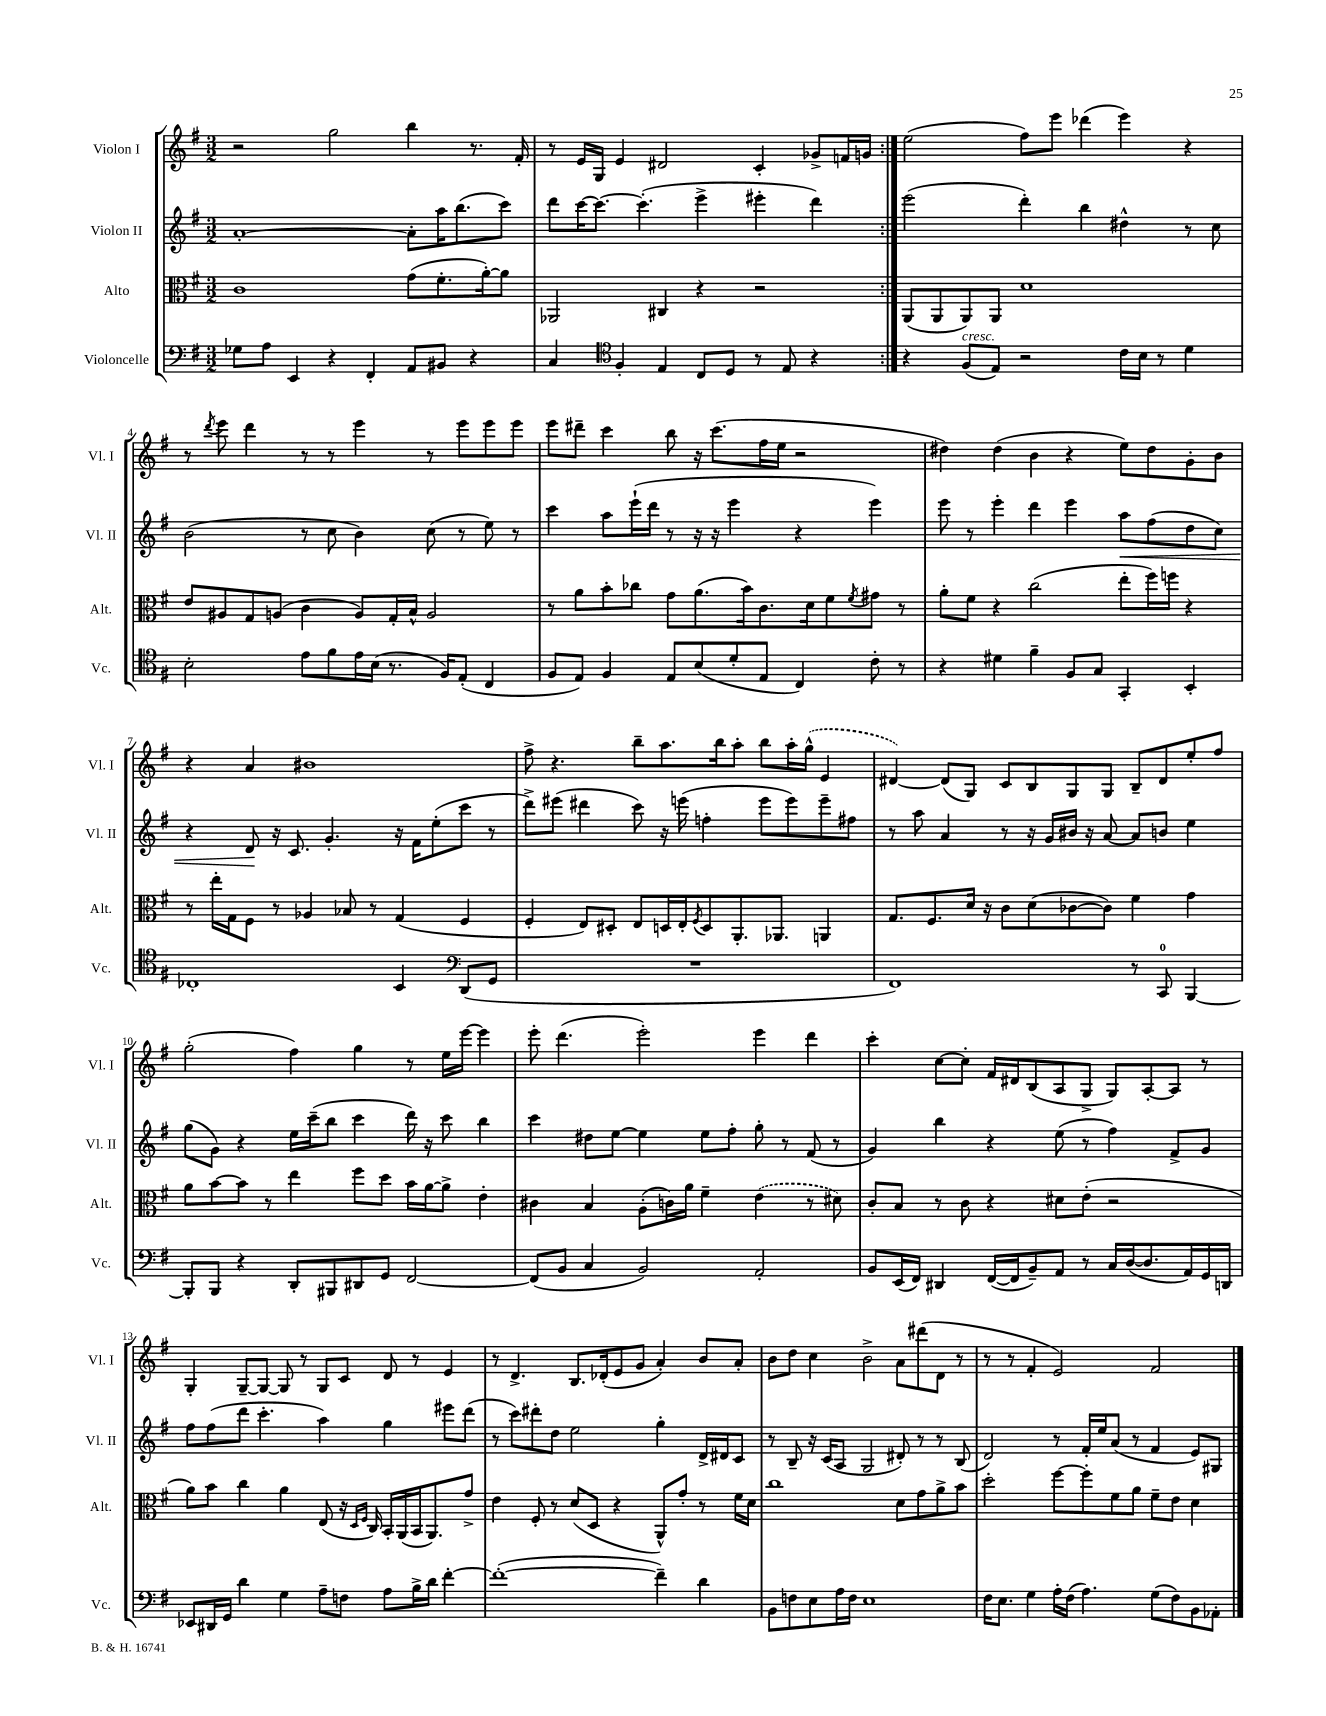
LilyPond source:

<<
\new StaffGroup <<
\new Staff = "s0" \with { instrumentName = "Violon I" shortInstrumentName = "Vl. I" } {
    \clef treble \key g \major \numericTimeSignature \time 3/2
    \repeat volta 2 { r2 g''2 b''4 r8. fis'16-. |
    r8 e'16 g16 e'4 dis'2 c'4-. ges'8-> f'16 g'16 | }
    e''2( fis''8) e'''8 des'''4( e'''4) r4 |
    r8 \acciaccatura { d'''8 } e'''8 d'''4 r8 r8 e'''4 r8 e'''8 e'''8 e'''8 |
    e'''8 dis'''8-- c'''4 b''8 r16 c'''8.( fis''16 e''16 r2 |
    dis''4) dis''4( b'4 r4 e''8) dis''8 g'8-. b'8 |
    r4 a'4 bis'1 |
    fis''8-> r4. b''8-- a''8. b''16 a''8-. b''8 a''16-. \once \slurDashed g''16-^( e'4 |
    dis'4~) dis'8( g8) c'8 b8 g8 g8 b8-- dis'8 e''8-. fis''8 |
    g''2-.( fis''4) g''4 r8 e''16 e'''16~ e'''4 |
    e'''8-. d'''4.( e'''2-.) e'''4 d'''4 |
    c'''4-. c''8~ c''8-. fis'16 dis'16 b8( a8 g8-> g8) a8~-. a8 r8 |
    g4-. g8~-- g8~ g8 r8 g8 c'8 d'8 r8 e'4 |
    r8 d'4.-> b8. des'16-.( e'8 g'8 a'4-.) b'8 a'8-. |
    b'8 d''8 c''4 b'2-> a'8 dis'''8( d'8 r8 |
    r8 r8 fis'4-. e'2) fis'2 \bar "|." |
}
\new Staff = "s1" \with { instrumentName = "Violon II" shortInstrumentName = "Vl. II" } {
    \clef treble \key g \major \numericTimeSignature \time 3/2
    \repeat volta 2 { a'1~-. a'8-. a''16 b''8.( c'''8) |
    d'''8 c'''16~ c'''8.~ c'''4.-.( e'''4-> eis'''4-. d'''4) | }
    e'''2( d'''4-.) b''4 dis''4-^ r8 c''8 |
    b'2( r8 c''8 b'4) c''8( r8 e''8) r8 |
    c'''4 a''8 e'''16-!( d'''16 r8 r16 r16 e'''4 r4 e'''4) |
    e'''8 r8 e'''4-. d'''4 e'''4 a''8\< fis''8( d''8 c''8) |
    r4 d'8\! r16 c'8. g'4.-. r16 fis'16 e''8-.( c'''8 r8 |
    d'''8->) eis'''8( dis'''4 c'''8) r16 e'''16( f''4-. e'''8 e'''8) e'''8-- fis''8 |
    r8 a''8 a'4 r8 r16 g'16 bis'16 r16 a'8~ a'8 b'8 e''4 |
    g''8( g'8) r4 e''16 c'''16--( b''8 c'''4 d'''16) r16 c'''8 b''4 |
    c'''4 dis''8 e''8~ e''4 e''8 fis''8-. g''8-. r8 fis'8( r8 |
    g'4) b''4 r4 e''8( r8 fis''4) fis'8-> g'8 |
    fis''8 fis''8( d'''8 c'''4.-. a''4) g''4 eis'''8 d'''8( |
    r8 c'''8) dis'''8-. d''8 e''2 g''4-. d'16-> dis'16 c'8 |
    r8 b8-- r16 c'16( a8 g2 dis'8-.) r8 r8 b8( |
    d'2) r8 fis'16-. e''16 a'8( r8 fis'4 e'8) gis8 \bar "|." |
}
\new Staff = "s2" \with { instrumentName = "Alto" shortInstrumentName = "Alt." } {
    \clef alto \key g \major \numericTimeSignature \time 3/2
    \repeat volta 2 { c'1 g'8( fis'8.-. a'16~-.) a'8 |
    aes,2 cis4 r4 r2 | }
    a,8( a,8 a,8) a,8 d'1 |
    e'8 ais8 g8 a8( c'4 a8) g16-. b16-^ a2 |
    r8 a'8 b'8-. ces''8 g'8 a'8.( b'16) c'8. d'16 fis'8 \acciaccatura { fis'8 } gis'8 r8 |
    a'8-. fis'8 r4 c''2( e''8-. fis''16) f''16 r4 |
    r8 e''16-. g16 fis8 r8 aes4 bes8 r8 g4( fis4 |
    fis4-. e8) dis8-. e8 d16 e16-. \acciaccatura { fis8 } d8 a,8.-. aes,8. a,4 |
    g8. fis8. d'16 r16 c'8 d'8( ces'8~ ces'8) fis'4 g'4 |
    a'8 b'8~ b'8 r8 e''4 fis''8 d''8 b'16 a'16~ a'8-> e'4-. |
    cis'4 b4 a8-.( c'16) a'16 fis'4-- \once \slurDashed e'4( r8 dis'8) |
    c'8-. b8 r8 c'8 r4 dis'8 e'8-.( r2 |
    a'8) b'8 c''4 a'4 e8( r16 \grace { d16 fis16 } c16) b,16-. a,16( b,16 a,8.) g'8-> |
    e'4 fis8-. r8 d'8( d8 r4 a,8-^) g'8-. r8 fis'16 d'16 |
    c''1 d'8 g'8 a'8-> b'8 |
    d''2-. fis''8~ fis''8-. fis'8 a'8 fis'8-- e'8 d'4 \bar "|." |
}
\new Staff = "s3" \with { instrumentName = "Violoncelle" shortInstrumentName = "Vc." } {
    \clef bass \key g \major \numericTimeSignature \time 3/2
    \repeat volta 2 { ges8 a8 e,4 r4 fis,4-. a,8 bis,8 r4 |
    c4 \clef tenor fis4-. e4 c8 d8 r8 e8 r4 | }
    r4 fis8^\markup { \italic "cresc." }( e8) r2 c'16 b16 r8 d'4 |
    b2-. e'8 fis'8 e'16 b16( r8. fis16) e8-.( c4 |
    fis8 e8) fis4 e8 b8( d'8-. e8 c4) c'8-. r8 |
    r4 dis'4 fis'4-- fis8 g8 g,4-. b,4-. |
    ces1-. b,4 \clef bass d,8( g,8 |
    R1. |
    fis,1) r8 c,8-0 b,,4~ |
    b,,8-. b,,8 r4 d,8-. bis,,8 dis,8 g,8 fis,2~ |
    fis,8( b,8 c4 b,2) a,2-. |
    b,8 e,16( fis,16) dis,4 fis,16~( fis,16 b,8--) a,8 r8 c16 d16~( d8. a,16) g,16 d,16 |
    ees,8 dis,16 g,16 d'4 g4 a8-- f8 a8 b16-> d'16 fis'4~-. |
    fis'1~-.( fis'4--) d'4 |
    b,8 f8 e8 a16 f16 e1 |
    fis16 e8. g4 a16-. fis16( a4.) g8( fis8) b,8 aes,8-. \bar "|." |
}
>>
>>
